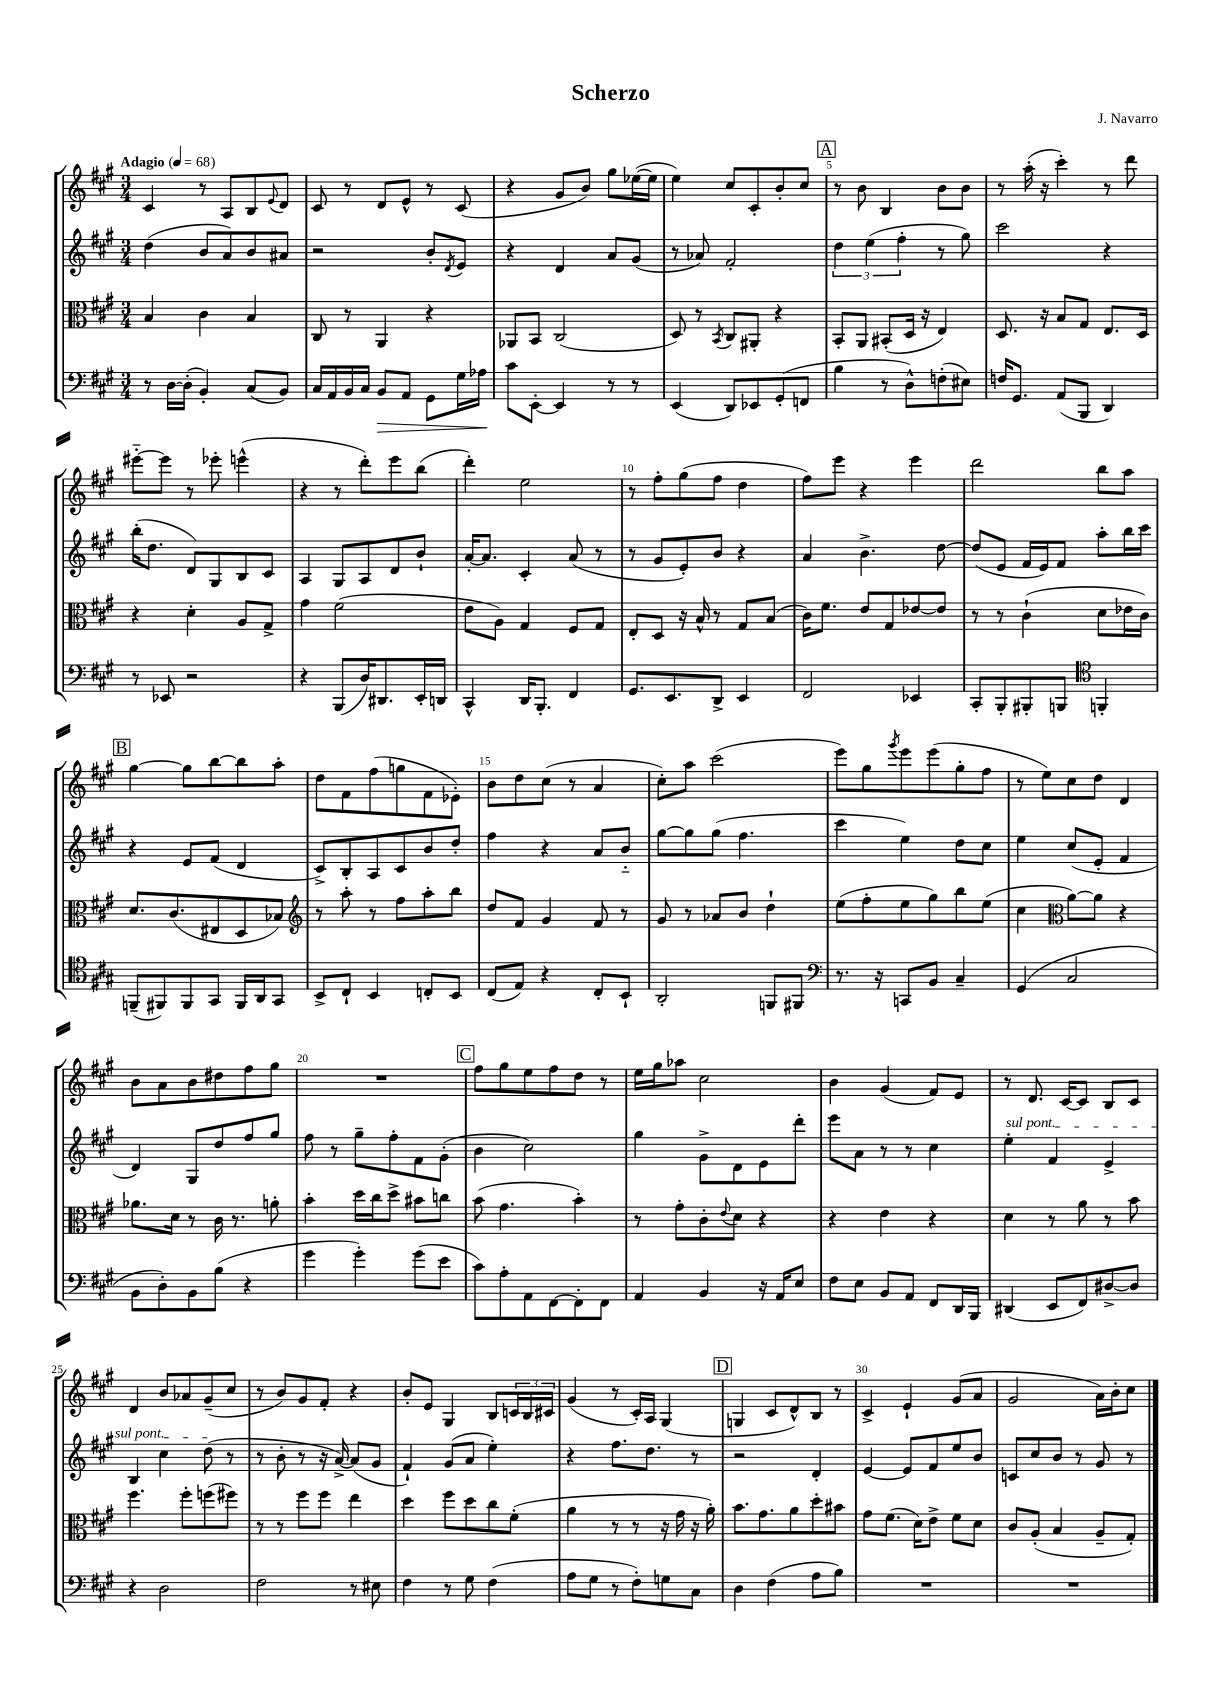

**kern	**kern	**kern	**kern
*staff4	*staff3	*staff2	*staff1
*clefF4	*clefC3	*clefG2	*clefG2
*k[f#c#g#]	*k[f#c#g#]	*k[f#c#g#]	*k[f#c#g#]
*M3/4	*M3/4	*M3/4	*M3/4
*MM68	*MM68	*MM68	*MM68
8r	4B	(4dd	4c#
[16D	.	.	.
(16D']	.	.	.
4BB')	4c#	8b	8r
.	.	8a)	8A
(8C#	4B	8b	8B
.	.	.	8qqe
8BB)	.	8a#	8d
=	=	=	=
16C#	8C#	2r	8c#
16AA	.	.	.
16BB	8r	.	8r
16C#	.	.	.
8BB	4AA	.	8d
8AA	.	.	8e^^
8GG#	4r	8b'	8r
.	.	8qd	.
16G#	.	8e	(8c#
16A-	.	.	.
=	=	=	=
8c#	8AA-	4r	4r
[8EE'	8BB	.	.
4EE]	(2C#	4d	8g#
.	.	.	8b)
8r	.	8a	8gg#
8r	.	(8g#	([16ee-
.	.	.	16ee-]
=	=	=	=
(4EE	8D)	8r	4ee)
.	8r	8a-)	.
.	8qBB	.	.
8DD)	8C#	2f#'	8cc#
8EE-	8AA#'	.	8c#'
(8GG#'	4r	.	8b'
8FF	.	.	8cc#
=	=	=	=
4B	8BB'	6dd	8r
.	8AA	.	8b
.	.	(6ee	.
8r	(8BB#'	.	4B
.	.	6ff#'	.
8D^^)	16D	.	.
.	16r	.	.
(8F'	4E)	8r	8b
8E#)	.	8gg#)	8b
=	=	=	=
16F	8.D	2ccc#	8r
8.GG#	.	.	.
.	.	.	(16aa'
.	16r	.	16r
(8AA	8B	.	4ccc#')
8BBB	8G#	.	.
4DD)	8.E	4r	8r
.	.	.	8ddd
.	16D	.	.
=	=	=	=
8r	4r	(16bb'	[8eee#'~
.	.	8.dd	.
8EE-	.	.	8eee#]
2r	4d'	8d)	8r
.	.	8G#	8eee-'
.	8A	8B	(4eee^^
.	8G#^	8c#	.
=	=	=	=
4r	4g#	4A	4r
(8BBB	(2f#	8G#	8r
16D)	.	8A	8ddd')
8.DD#	.	.	.
.	.	8d	8eee
16EE'	.	8b`	(8bb
16DD	.	.	.
=	=	=	=
4CC#^^	8e	[16a'	4ddd')
.	.	8.a]	.
.	8A)	.	.
16DD	4G#	4c#'	2ee
8.BBB'	.	.	.
4FF#	8F#	(8a	.
.	8G#	8r	.
=	=	=	=
8.GG#	8E'	8r	8r
.	8D	8g#	8ff#'
8.EE	.	.	.
.	16r	8e')	(8gg#
.	16B^^	.	.
8DD^	8r	8b	8ff#
4EE	8G#	4r	4dd
.	(8B	.	.
=	=	=	=
2FF#	16c#)	4a	8ff#)
.	8.f#	.	.
.	.	.	8eee
.	8e	4.b^	4r
.	8G#	.	.
4EE-	[8e-	.	4eee
.	8e-]	[8dd	.
=	=	=	=
8CC#'	8r	(8dd]	2ddd
8BBB'	8r	8e	.
8BBB#'	(4c#`	16f#	.
.	.	16e)	.
8BBB	.	8f#	.
*clefC4	*	*	*
4FF'	8d	8aa'	8bb
.	16e-	16bb	8aa
.	16c#)	16ccc#	.
=	=	=	=
(8FF~	8.d	4r	[4gg#
8FF#)	.	.	.
.	(8.c#	.	.
8FF#	.	8e	8gg#]
8GG#	8E#	(8f#	[8bb
16FF#	8D	4d	8bb]
16AA	.	.	.
8GG#	8B-)	.	8aa'
=	=	=	=
*	*clefG2	*	*
8BB^	8r	8c#^)	8dd
8C#`	8aa'	8B'	8f#
4BB	8r	8A	(8ff#
.	8ff#	8c#	8gg
8C'	8aa'	8b	8f#
8BB	8bb	8dd'	8e-')
=	=	=	=
(8C#	8dd	4ff#	8b
8E)	8f#	.	8dd
4r	4g#	4r	(8cc#
.	.	.	8r
8C#'	8f#	8a	4a
8BB`	8r	8b'~	.
=	=	=	=
2AA'	8g#	[8gg#	8cc#')
.	8r	8gg#]	8aa
.	8a-	(8gg#	(2ccc#
.	8b	4.ff#	.
8FF	4dd`	.	.
8FF#	.	.	.
=	=	=	=
*clefF4	*	*	*
8.r	(8ee	4ccc#	8eee)
.	8ff#'	.	8gg#
16r	.	.	.
.	.	.	8qggg#
8CC	8ee	4ee)	8eee
8BB	8gg#)	.	(8eee
4C#~	8bb	8dd	8gg#'
.	(8ee	8cc#	8ff#
=	=	=	=
(4GG#	4cc#	4ee	8r
.	.	.	8ee)
*	*clefC3	*	*
2C#	[8a)	(8cc#	8cc#
.	8a]	8e'	8dd
.	4r	4f#	4d
=	=	=	=
8BB	8.a-	4d)	8b
8D')	.	.	8a
.	16d	.	.
8BB	8r	8G#	8b
(8B	16c#	8dd	8dd#
.	8.r	.	.
4r	.	8ff#	8ff#
.	8a'	8gg#	8gg#
=	=	=	=
4g#	4b'	8ff#	2.r
.	.	8r	.
4g#')	16dd	8gg#~	.
.	16cc#	.	.
.	8dd^	8ff#'	.
(8g#	8b#	8f#	.
8e	8cc	(8g#'	.
=	=	=	=
8c#)	(8b	4b	8ff#
8A'	4.g#	.	8gg#
8AA	.	2cc#)	8ee
[8FF#	.	.	8ff#
8FF#']	4b')	.	8dd
8FF#	.	.	8r
=	=	=	=
4AA	8r	4gg#	16ee
.	.	.	16gg#
.	8g#'	.	8aa-
4BB	8c#'	8g#^	2cc#
.	8qqe	.	.
.	8d	8d	.
16r	4r	8e	.
16AA	.	.	.
8E	.	8ddd'	.
=	=	=	=
8F#	4r	8eee	4b
8E	.	8a	.
8BB	4e	8r	(4g#
8AA	.	8r	.
8FF#	4r	4cc#	8f#)
16DD	.	.	8e
16BBB	.	.	.
=	=	=	=
(4DD#	4d	4ee'	8r
.	.	.	8.d
8EE	8r	4f#	.
.	.	.	[16c#
8FF#)	8a	.	8c#]
[8D#^	8r	4e^	8B
8D#]	8b	.	8c#
=	=	=	=
4r	4.ff#	4B	4d
2D	.	4cc#	8b
.	8ff#'	.	8a-
.	(8ff	(8dd	(8g#~
.	8ff#)	8r	8cc#
=	=	=	=
2F#	8r	8r	8r
.	8r	8b'	8b)
.	8ff#	8r	8g#
.	8ff#	16r	8f#'
.	.	[16a^)	.
8r	4ee	(8a]	4r
8E#	.	8g#	.
=	=	=	=
4F#	4dd	4f#`)	8b'
.	.	.	8e
8r	8ff#	(8g#	4G#
8G#	8dd	8a	.
(4F#	8cc#	4ee')	8B
.	(8f#'	.	24c
.	.	.	24B
.	.	.	24c#
=	=	=	=
8A	4a	4r	(4g#
8G#	.	.	.
8r	8r	8.ff#	8r
8F#')	8r	.	16c#')
.	.	8.dd	16A
8G	16r	.	(4G#
.	16g#	.	.
8C#	16r	8r	.
.	16a')	.	.
=	=	=	=
4D	8.b	2r	4G
.	8.g#	.	.
(4F#	.	.	8c#
.	8a	.	8d^^)
8A	8dd'	4d'	8B
8B)	8b#	.	8r
=	=	=	=
2.r	8g#	[4e	4c#^
.	(8.f#	.	.
.	.	8e]	4e`
.	16d)	.	.
.	8e^	8f#	.
.	8f#	8ee	(8g#
.	8d	8b	8a
=	=	=	=
2.r	8c#	8c	2g#
.	(8A'	8cc#	.
.	4B	8b	.
.	.	8r	.
.	8A~	8g#	16a)
.	.	.	16b'
.	8G#')	8r	8cc#
==	==	==	==
*-	*-	*-	*-
